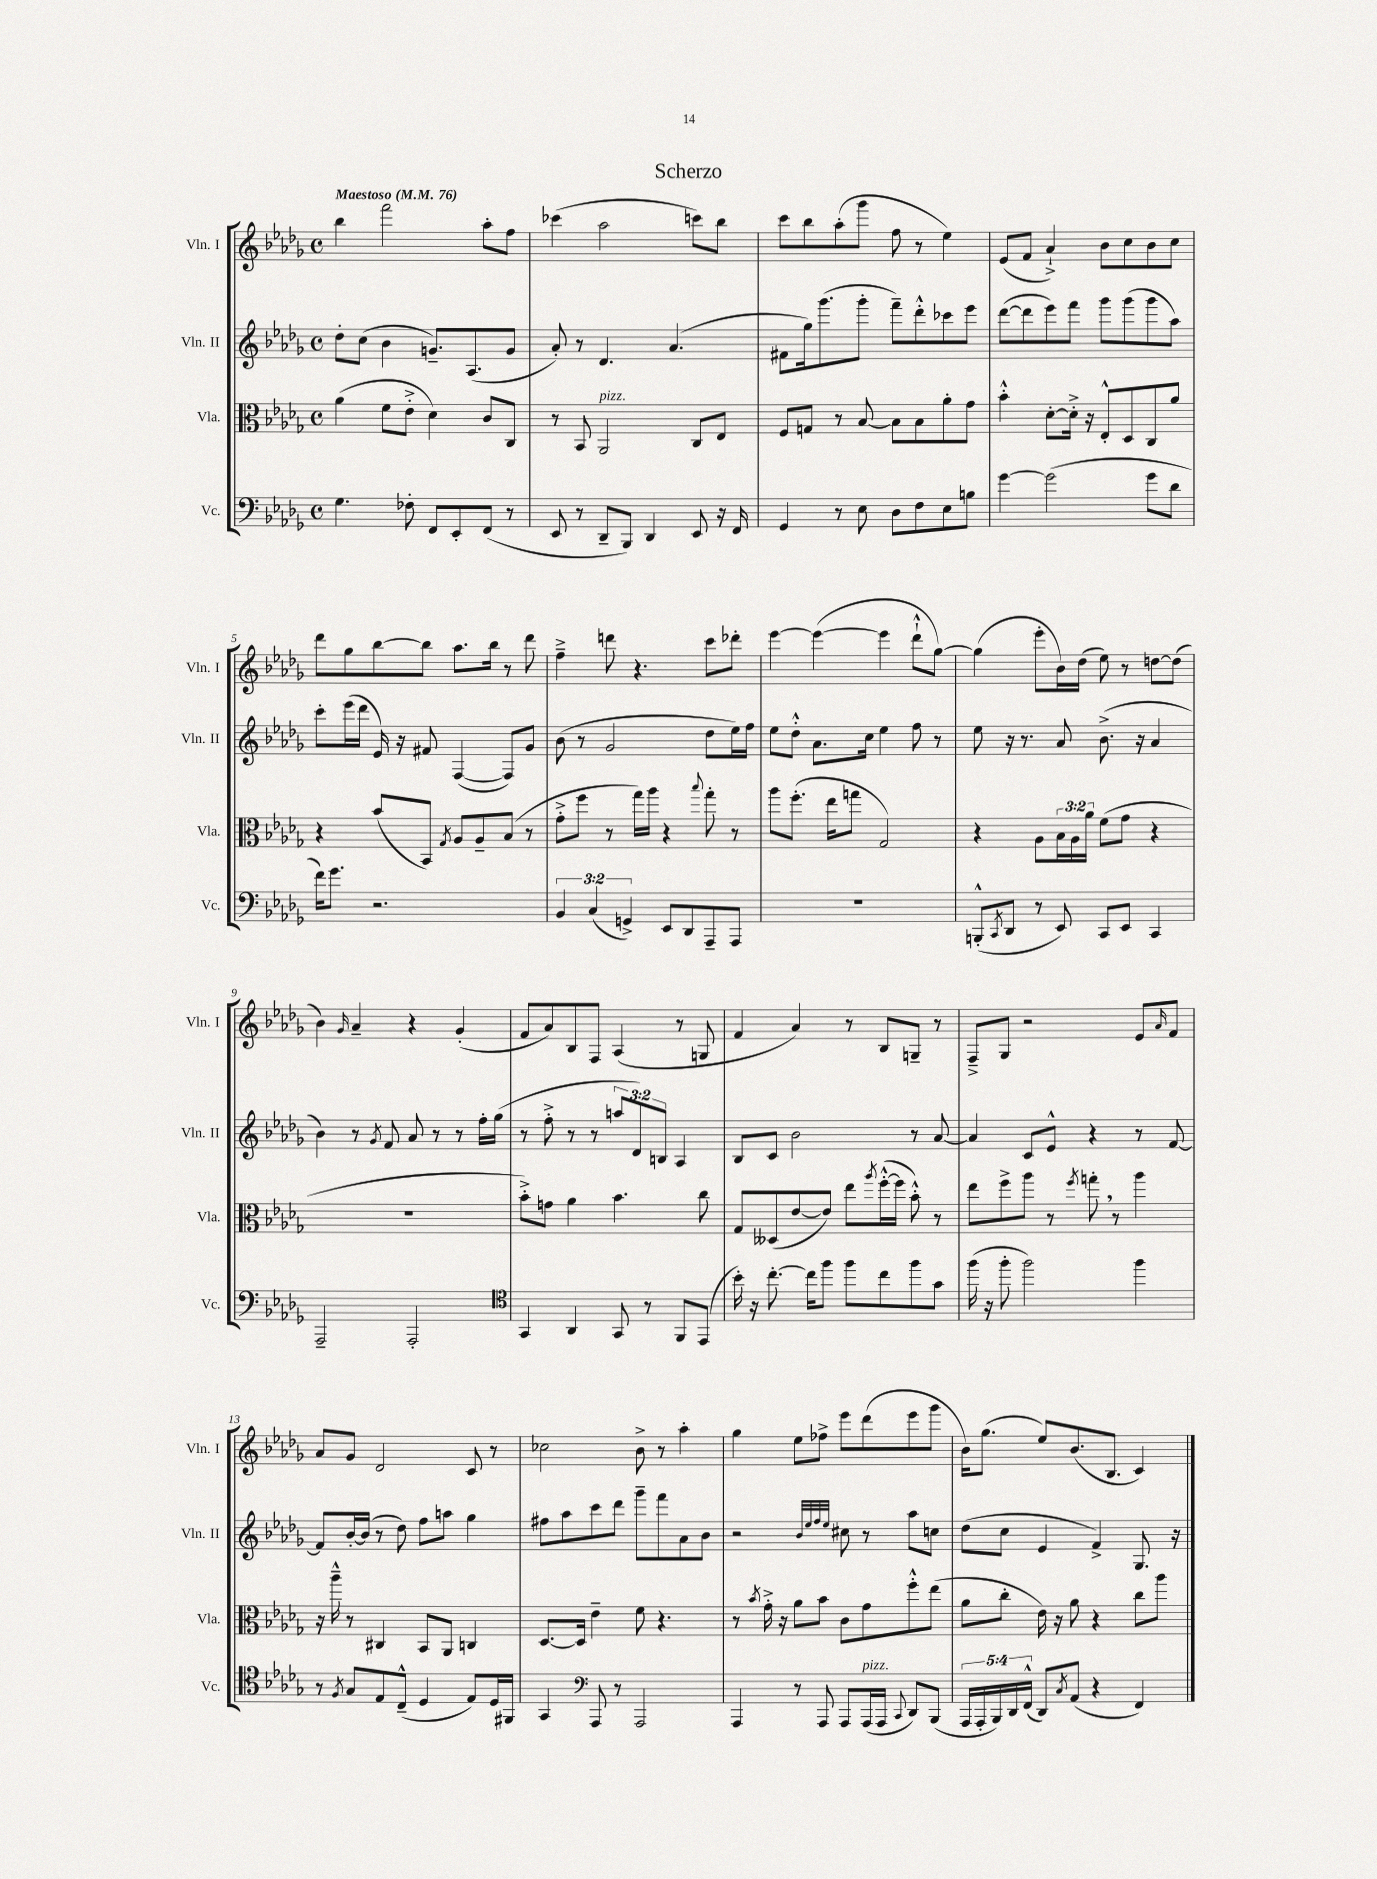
\header { title = "Scherzo" }
<<
\new StaffGroup <<
\new Staff = "s0" \with { instrumentName = "Vln. I" shortInstrumentName = "Vln. I" } {
    \clef treble \key des \major \defaultTimeSignature \time 4/4 \tempo "Maestoso" 4 = 76
    bes''4 f'''2 aes''8-. f''8 |
    ces'''4( aes''2 c'''8) bes''8 |
    c'''8 bes''8 aes''8-.( ges'''8 f''8 r8 ees''4) |
    ees'8( f'8 aes'4-!->) bes'8 c''8 bes'8 c''8 |
    des'''8 ges''8 bes''8~ bes''8 aes''8. bes''16 r8 des'''8 |
    f''4---> d'''8 r4. c'''8 des'''8-. |
    ees'''4~ ees'''4~( ees'''4 des'''8-!-^ ges''8~) |
    ges''4( ees'''8-. bes'16) des''16( ees''8) r8 d''8~ d''8( |
    bes'4) \grace { ges'16 } aes'4-- r4 ges'4-.( |
    f'8 aes'8) bes8 f8 aes4( r8 g8 |
    f'4 aes'4) r8 bes8 g8-- r8 |
    f8---> ges8 r2 ees'8 \grace { aes'16 } f'8 |
    aes'8 ges'8 des'2 c'8 r8 |
    ces''2 bes'8-> r8 aes''4-. |
    ges''4 ees''8 fes''8-> ees'''8 des'''8( ees'''8 ges'''8 |
    bes'16) ges''8.( ees''8) bes'8.( bes8. c'4) \bar "|." |
}
\new Staff = "s1" \with { instrumentName = "Vln. II" shortInstrumentName = "Vln. II" } {
    \clef treble \key des \major \defaultTimeSignature \time 4/4 \override Staff.TupletNumber.text = #tuplet-number::calc-fraction-text
    des''8-. c''8( bes'4 g'8.--) aes8.( g'8 |
    aes'8-.) r8 des'4. aes'4.( |
    fis'8 ges''16) ges'''8.( ges'''8-. f'''8--) des'''8-.-^ ces'''8 ees'''8 |
    des'''8~( des'''8 ees'''8) f'''8 ges'''8 ges'''8( ges'''8 aes''8) |
    c'''8-. ees'''16( des'''16 ees'16) r16 fis'8 f4~( f8) ges'8 |
    bes'8( r8 ges'2 des''8 ees''16) f''16 |
    ees''8 des''8-.-^ aes'8. c''16 ees''4 f''8 r8 |
    ees''8 r16 r8. aes'8 bes'8.->( r16 aes'4 |
    bes'4) r8 \acciaccatura { ges'8 } f'8 aes'8 r8 r8 f''16-. ges''16( |
    r8 f''8-.-> r8 r8 \tuplet 3/2 { a''8 des'8) b8 } aes4 |
    bes8 c'8 bes'2 r8 aes'8~ |
    aes'4 c'8 ees'8-^ r4 r8 f'8~ |
    f'8 bes'16~-. bes'16( r8 des''8) f''8 a''8 ges''4 |
    fis''8 aes''8 c'''8 des'''8 ges'''8-- f'''8 aes'8 bes'8 |
    r2 \grace { bes'32 ees''32 f''32 ees''32 } cis''8 r8 aes''8 c''8 |
    des''8( c''8 ees'4 f'4->) ges8. r16 \bar "|." |
}
\new Staff = "s2" \with { instrumentName = "Vla." shortInstrumentName = "Vla." } {
    \clef alto \key des \major \defaultTimeSignature \time 4/4 \override Staff.TupletNumber.text = #tuplet-number::calc-fraction-text
    aes'4( f'8 ees'8-.-> des'4) c'8 c8 |
    r8 bes,8 aes,2^\markup { \italic "pizz." } c8 ees8 |
    f8 g8 r8 bes8~ bes8 bes8 aes'8-. ges'8 |
    bes'4-.-^ des'8~-. des'16-.-> r16 ees8-.-^ des8 c8 aes'8 |
    r4 bes'8( bes,8) \acciaccatura { ges8 } aes8 aes8-- bes8( r8 |
    ges'8-.-> f''8 r8 ges''16) aes''16 r4 \appoggiatura { bes''8 } ges''8-. r8 |
    aes''8 f''8.-.( ees''16 g''8 ges2) |
    r4 aes8 \tuplet 3/2 { bes16 aes16 aes'16 } f'8( ges'8 r4 |
    R1 |
    bes'8-.->) g'8 aes'4 bes'4. c''8 |
    ges8 deses8( ees'8~ ees'8) ees''8 \acciaccatura { aes''8 } f''16~-.-^( f''16 bes'8-.-^) r8 |
    ees''8 f''8-> aes''8 r8 \acciaccatura { f''8 } g''8-. \breathe r8 aes''4 |
    r16 aes''16---^ r8 cis4 bes,8 aes,8 c4 |
    des8.~ des16 ees'4-- f'8 r4. |
    r8 \acciaccatura { bes'8 } ges'16-.-> r16 aes'8 bes'8 c'8 ges'8 f''8-.-^ ees''8( |
    aes'8 c''8-. ees'16) r16 aes'8 r4 c''8 aes''8 \bar "|." |
}
\new Staff = "s3" \with { instrumentName = "Vc." shortInstrumentName = "Vc." } {
    \clef bass \key des \major \defaultTimeSignature \time 4/4 \override Staff.TupletNumber.text = #tuplet-number::calc-fraction-text
    ges4. fes8-. f,8 ees,8-. f,8( r8 |
    ees,8 r8 des,8-- bes,,8) des,4 ees,8 r16 f,16 |
    ges,4 r8 ees8 des8 f8 ees8 b8 |
    ges'4~ ges'2( ges'8 des'8 |
    f'16) ges'8. r2. |
    \tuplet 3/2 { bes,4 c4( g,4->) } ees,8 des,8 aes,,8-- aes,,8 |
    R1 |
    b,,8-.-^( \acciaccatura { c,8 } des,8 r8 ees,8) c,8 ees,8 c,4 |
    aes,,2-- aes,,2-. |
    \clef tenor ges,4 aes,4 ges,8 r8 f,8 ees,8( |
    bes'16-.) r16 c''8.~-. c''16 f''8 f''8 c''8 f''8 ges'8 |
    f''16( r16 f''8-. f''2) f''4 |
    r8 \acciaccatura { f8 } ges8 ees8 c8---^( des4 ees8) des16 fis,16 |
    ges,4 \clef bass aes,,8 r8 aes,,2 |
    aes,,4 r8 aes,,8 aes,,8 aes,,16^\markup { \italic "pizz." }( aes,,16 \appoggiatura { c,8 } des,8) bes,,8( |
    \tuplet 5/4 { aes,,16 aes,,16-. bes,,16) des,16 f,16-^( } des,8) \acciaccatura { c8 } aes,8( r4 f,4) \bar "|." |
}
>>
>>
